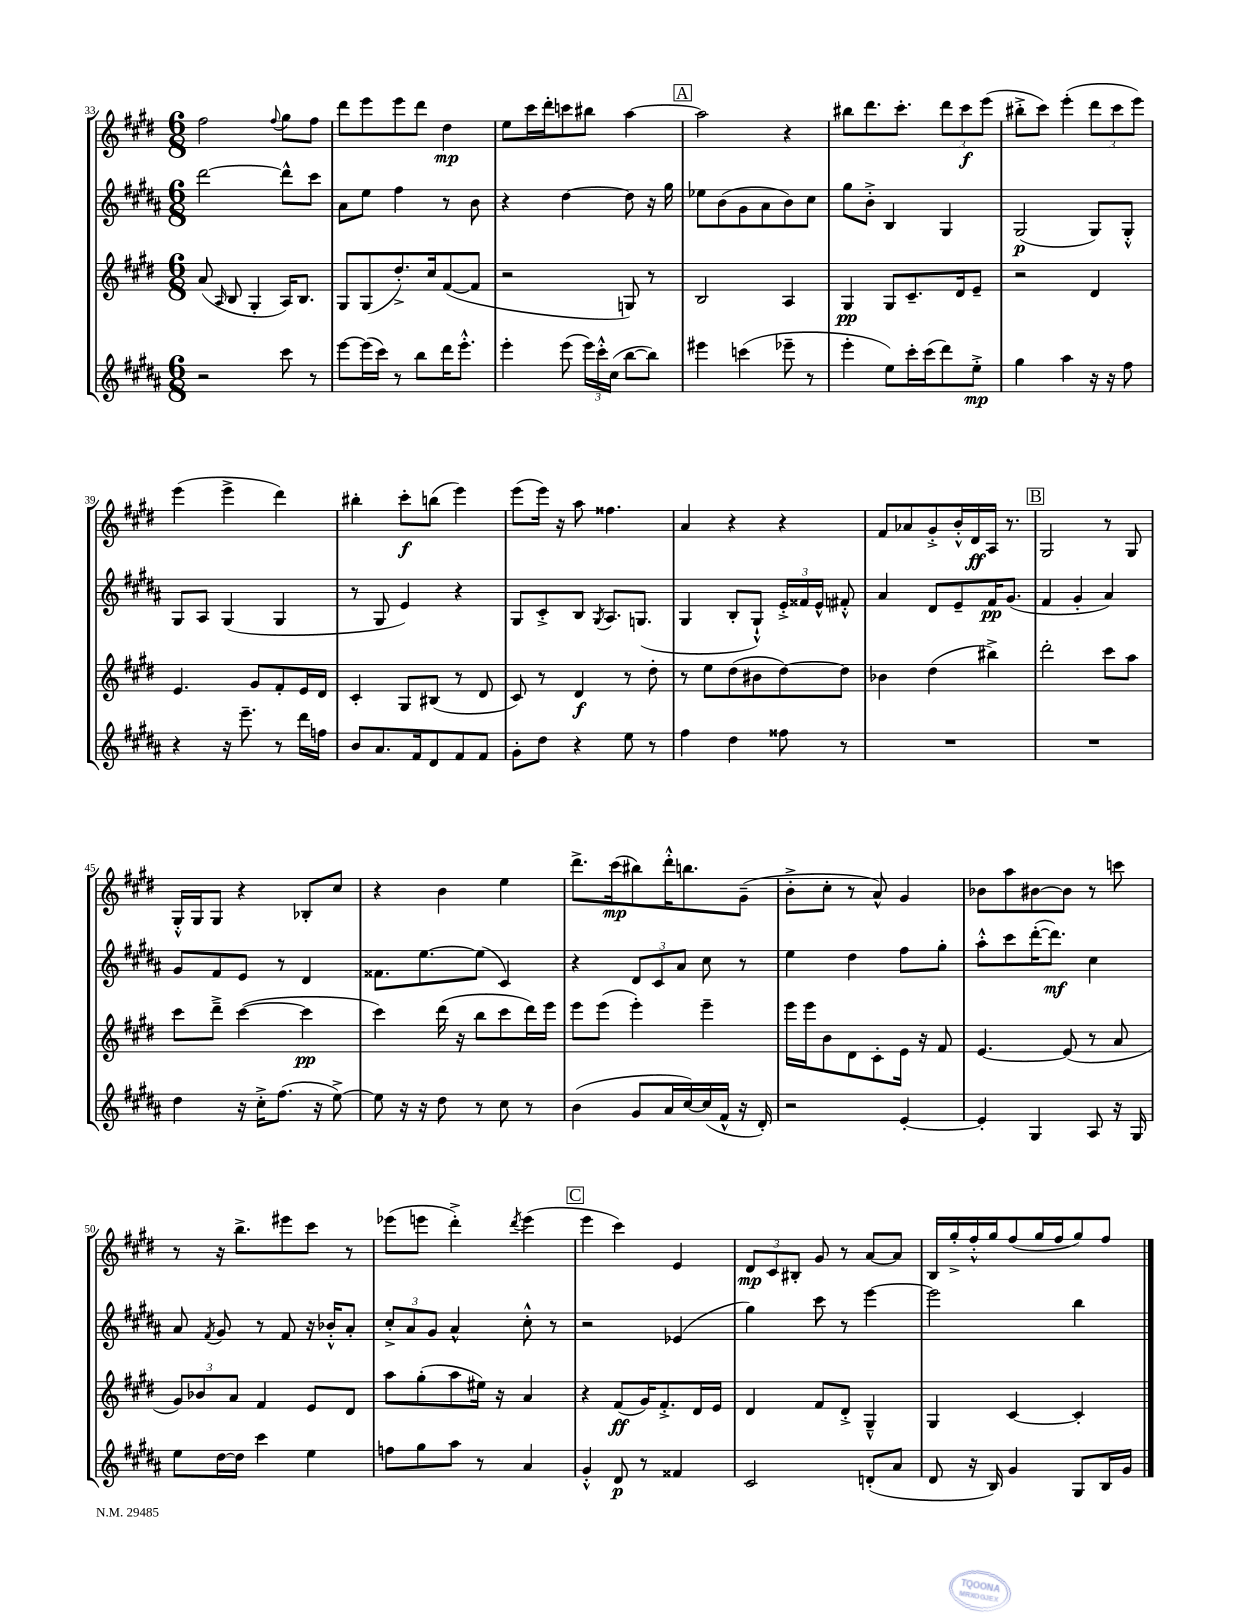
<<
\new StaffGroup <<
\new Staff = "s0" {
    \clef treble \key e \major \numericTimeSignature \time 6/8
    \autoBeamOff fis''2 \appoggiatura { fis''8 } gis''8[ fis''8] |
    dis'''8[ e'''8 e'''8 dis'''8] dis''4\mp |
    e''8[ cis'''16 dis'''16-. c'''8 bis''8] a''4~ |
    \mark \markup { \box "A" } a''2 r4 |
    bis''8[ dis'''8. cis'''8.]-. \tuplet 3/2 { dis'''8[ cis'''8\f e'''8]( } |
    bis''8[-.-> cis'''8]) e'''4-.( \tuplet 3/2 { dis'''8[ cis'''8 e'''8]) } |
    e'''4( e'''4-> dis'''4) |
    bis''4-. cis'''8[-.\f b''8]( e'''4) |
    e'''8[( e'''16]) r16 a''8 fisis''4. |
    a'4 r4 r4 |
    fis'8[ aes'8 gis'8-.-> b'16-.-^ dis'16\ff a16] r8. |
    \mark \markup { \box "B" } gis2 r8 gis8 |
    gis16[-.-^ gis16 gis8] r4 bes8[-. cis''8] |
    r4 b'4 e''4 |
    dis'''8.[-> cis'''16\mp( bis''8) dis'''16-.-^ b''8. gis'8]--( |
    b'8[-.-> cis''8]-. r8 a'8-^) gis'4 |
    bes'8[ a''8 bis'8~ bis'8] r8 c'''8 |
    r8 r16 b''8.[-> eis'''8 cis'''8] r8 |
    ees'''8[( e'''8] dis'''4-.->) \acciaccatura { dis'''8 } e'''4( |
    \mark \markup { \box "C" } e'''4 cis'''4) e'4 |
    \tuplet 3/2 { dis'8[\mp cis'8 bis8]-. } gis'8 r8 a'8[~ a'8] |
    b16[ gis''16-.-> fis''16-.-^ gis''16 fis''8( gis''16 fis''16 gis''8) fis''8] \bar "|." |
}
\new Staff = "s1" {
    \clef treble \key b \major \numericTimeSignature \time 6/8
    \autoBeamOff dis'''2~ dis'''8[-^ cis'''8] |
    ais'8[ e''8] fis''4 r8 b'8 |
    r4 dis''4~ dis''8 r16 gis''16 |
    \mark \markup { \box "A" } ees''8[ b'8( gis'8 ais'8 b'8) cis''8] |
    gis''8[ b'8]-.-> b4 gis4 |
    gis2\p( gis8[) gis8]-.-^ |
    gis8[ ais8] gis4( gis4 |
    r8 gis8 e'4) r4 |
    gis8[ cis'8-.-> b8] \acciaccatura { gis8 } ais8.[ g8.]( |
    gis4 b8[-. gis8]-!-^) \tuplet 3/2 { e'16[-.-> fisis'16 e'16]-^ } fis'8-.-^ |
    ais'4 dis'8[ e'8-- fis'16\pp gis'8.]( |
    \mark \markup { \box "B" } fis'4 gis'4-. ais'4) |
    gis'8[ fis'8 e'8] r8 dis'4 |
    fisis'8.[ e''8.~ e''8]( cis'4) |
    r4 \tuplet 3/2 { dis'8[ cis'8 ais'8] } cis''8 r8 |
    e''4 dis''4 fis''8[ gis''8]-. |
    ais''8[-.-^ cis'''8 dis'''16~-.( dis'''8.]\mf) cis''4 |
    ais'8 \acciaccatura { fis'8 } gis'8 r8 fis'8 r16 bes'16[-.-^ ais'8]-. |
    \tuplet 3/2 { cis''8[-.-> ais'8 gis'8] } ais'4-^ cis''8-.-^ r8 |
    \mark \markup { \box "C" } r2 ees'4( |
    gis''4) cis'''8 r8 e'''4~ |
    e'''2 b''4 \bar "|." |
}
\new Staff = "s2" {
    \clef treble \key e \major \numericTimeSignature \time 6/8
    \autoBeamOff a'8( \grace { a16 } b8 gis4-. a16[) b8.] |
    gis8[ gis8( dis''8.-.->) cis''16 fis'8~( fis'8] |
    r2 g8) r8 |
    \mark \markup { \box "A" } b2 a4 |
    gis4\pp gis8[ cis'8.-- dis'16 e'8]-- |
    r2 dis'4 |
    e'4. gis'8[ fis'8-. e'16 dis'16] |
    cis'4-. gis8[ bis8]( r8 dis'8 |
    cis'8) r8 dis'4\f r8 dis''8-. |
    r8 e''8[ dis''8( bis'8 dis''8~) dis''8] |
    bes'4 dis''4( bis''4->) |
    \mark \markup { \box "B" } dis'''2-. cis'''8[ a''8] |
    cis'''8[ dis'''8]---> cis'''4~( cis'''4\pp |
    cis'''4) dis'''16( r16 b''8[ cis'''8 dis'''16) e'''16] |
    e'''8[ e'''8]( e'''4-.) e'''4-- |
    e'''16[ e'''16 b'8 dis'8 cis'8-. e'16] r16 fis'8 |
    e'4.~ e'8( r8 a'8 |
    \tuplet 3/2 { gis'8[) bes'8 a'8] } fis'4 e'8[ dis'8] |
    a''8[ gis''8-.( a''8 eis''16]) r16 a'4 |
    \mark \markup { \box "C" } r4 fis'8[\ff( gis'16) fis'8.-.-> dis'16 e'16] |
    dis'4 fis'8[ dis'8]-.-> gis4---^ |
    gis4 cis'4~ cis'4-. \bar "|." |
}
\new Staff = "s3" {
    \clef treble \key b \major \numericTimeSignature \time 6/8
    \autoBeamOff r2 cis'''8 r8 |
    e'''8[~ e'''16( cis'''16]) r8 b''8[ dis'''16 e'''8.]-.-^ |
    e'''4-. e'''8( \tuplet 3/2 { e'''16[) cis'''16-.-^ cis''16]( } b''8[~ b''8]) |
    \mark \markup { \box "A" } eis'''4 c'''4( ees'''8-- r8 |
    e'''4-. e''8[) cis'''16-. cis'''16( dis'''8) e''8]-.->\mp |
    gis''4 ais''4 r16 r16 fis''8 |
    r4 r16 e'''8.-- r8 dis'''16[ f''16] |
    b'8[ ais'8. fis'16 dis'8 fis'8 fis'8] |
    gis'8[-. dis''8] r4 e''8 r8 |
    fis''4 dis''4 fisis''8 r8 |
    R2. |
    \mark \markup { \box "B" } R2. |
    dis''4 r16 cis''16[-.-> fis''8.]( r16 e''8~->) |
    e''8 r16 r16 dis''8 r8 cis''8 r8 |
    b'4( gis'8[ ais'16 cis''16~) cis''16( fis'16]-^ r16 dis'16-.) |
    r2 e'4~-. |
    e'4-. gis4 ais8 r16 gis16 |
    e''8[ dis''16~ dis''16] cis'''4 e''4 |
    f''8[ gis''8 ais''8] r8 ais'4 |
    \mark \markup { \box "C" } gis'4-.-^ dis'8\p r8 fisis'4 |
    cis'2 d'8[-.( ais'8] |
    dis'8 r16 b16) gis'4 gis8[ b16 gis'16] \bar "|." |
}
>>
>>
\layout { \context { \Score currentBarNumber = #33 } }
